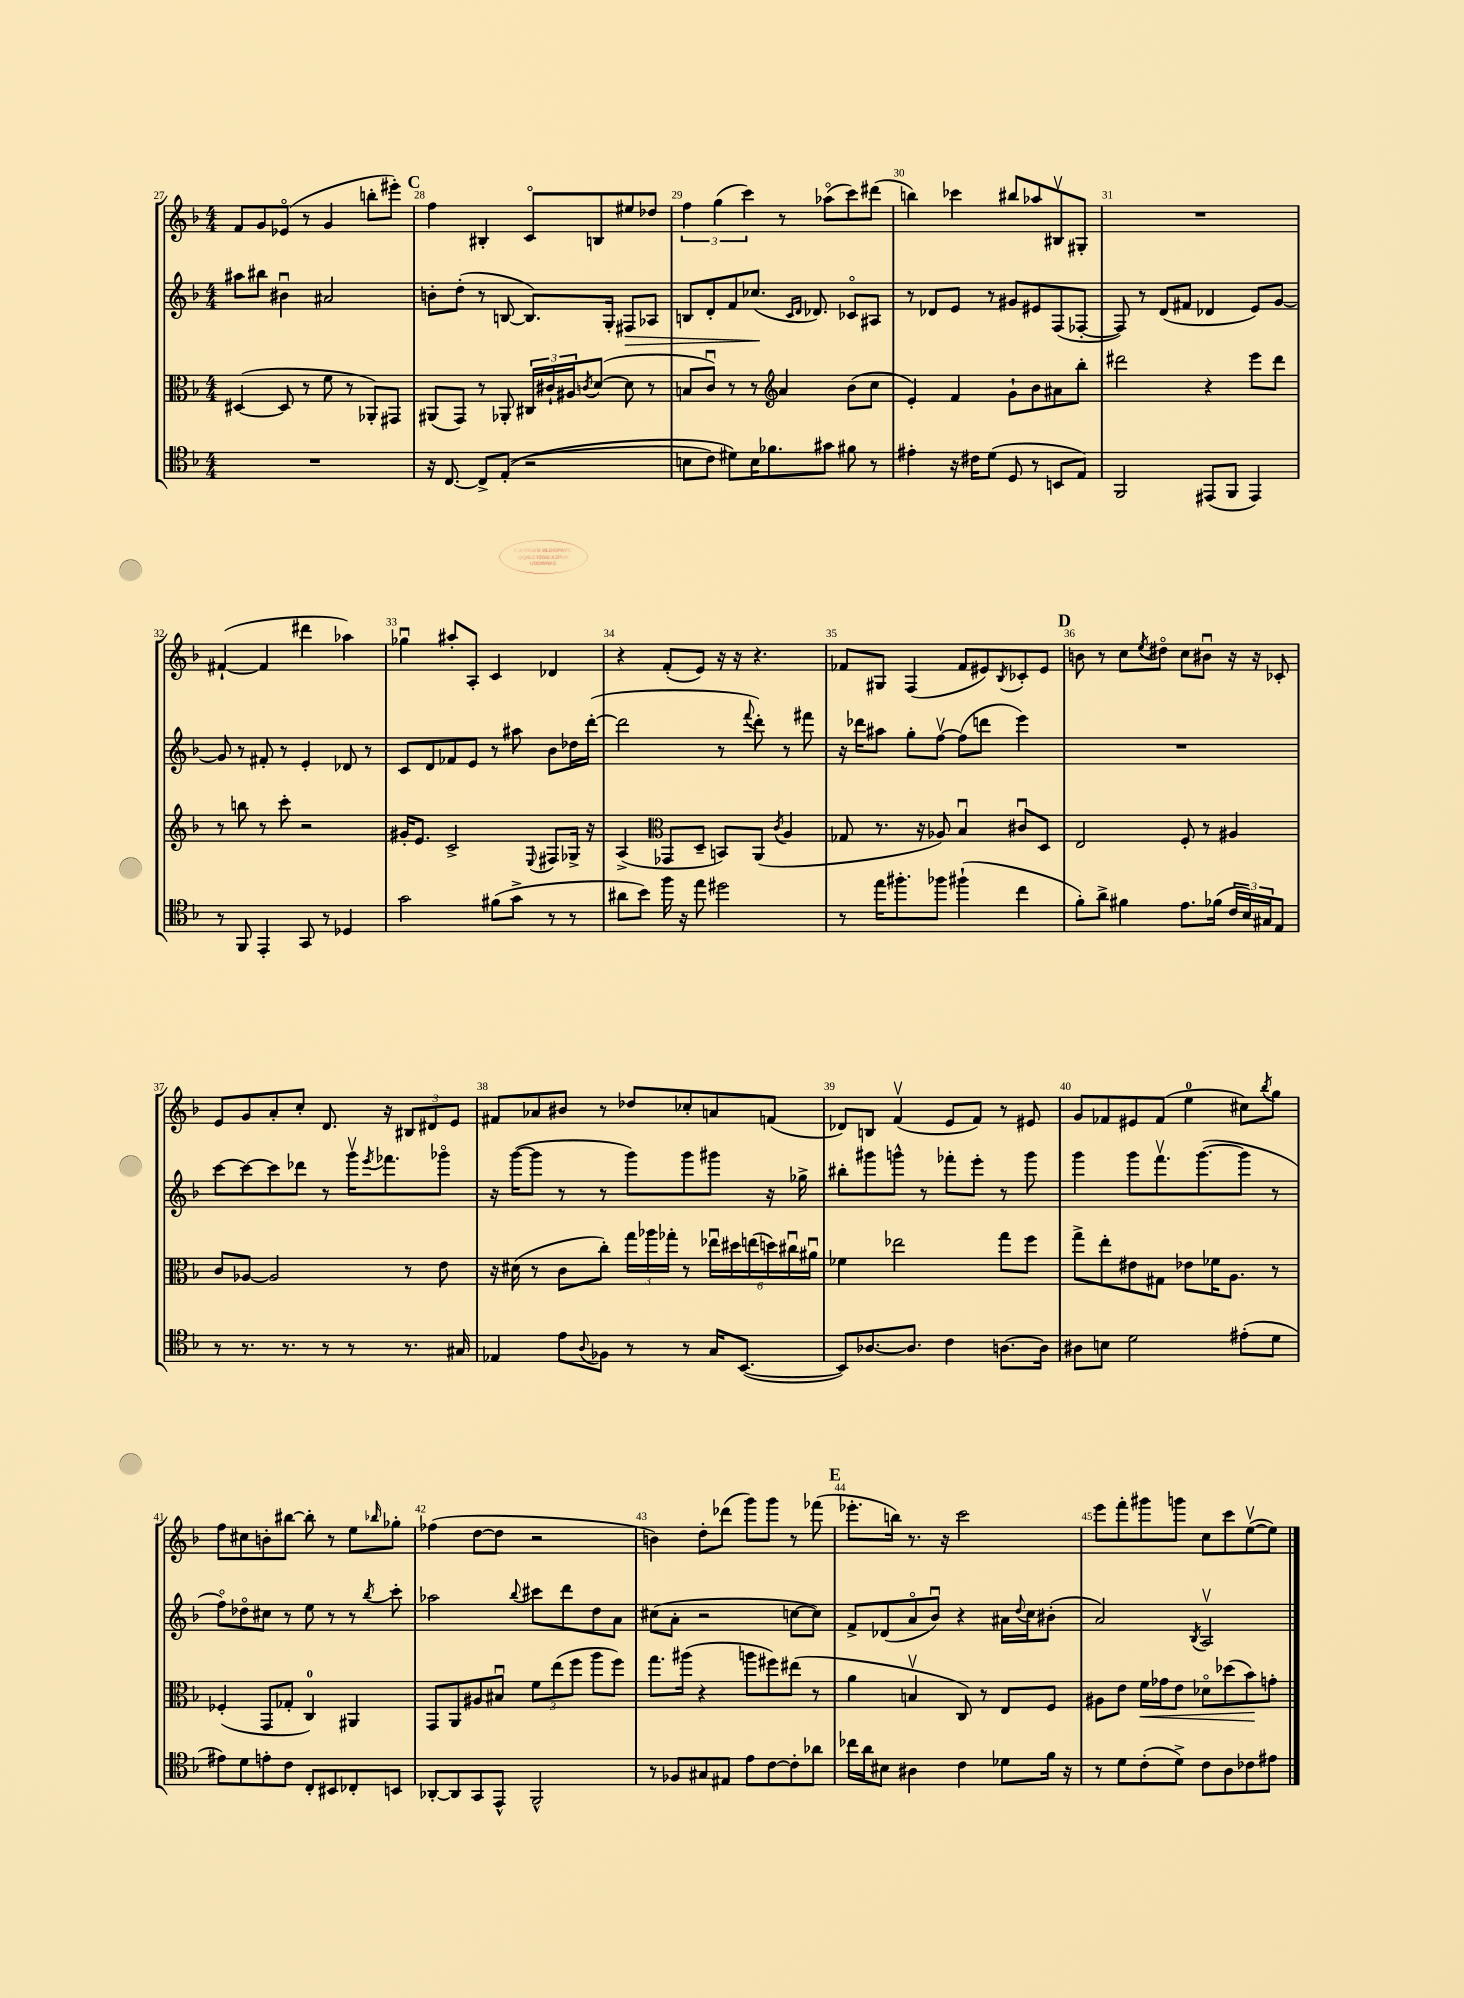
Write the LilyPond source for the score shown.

<<
\new StaffGroup <<
\new Staff = "s0" {
    \clef treble \key f \major \numericTimeSignature \time 4/4
    f'8 g'8 ees'8\flageolet( r8 g'4 b''8-. eis'''8-.) |
    \mark \markup { \bold "C" } f''4 bis4-. c'8\flageolet b8 eis''8 des''8 |
    \tuplet 3/2 { f''4 g''4( c'''4) } r8 aes''8\flageolet( c'''8) dis'''8( |
    b''4) ces'''4 bis''8 aes''8 bis8\upbow gis8-. |
    R1 |
    fis'4~-!( fis'4 dis'''4 aes''4) |
    ges''4\downbow ais''8-. a8-. c'4 des'4 |
    r4 f'8-.( e'8) r16 r16 r4. |
    fes'8 gis8 f4( fes'8 eis'8) \acciaccatura { bes8 } ces'8-. eis'8 |
    \mark \markup { \bold "D" } b'8 r8 c''8 \acciaccatura { e''8 } dis''8\flageolet c''8 bis'8\downbow r16 r16 ces'8-. |
    e'8 g'8 a'8-. c''8-. d'8. r16 \tuplet 3/2 { bis8 dis'8 e'8 } |
    fis'8 aes'8 bis'8 r8 des''8 ces''8-. a'8 f'8( |
    des'8) b8 f'4\upbow( e'8 f'8) r8 eis'8 |
    g'8 fes'8 eis'8 fes'8( e''4-0 cis''8) \acciaccatura { bes''8 } g''8 |
    f''8 cis''8 b'8-. bis''8~ bis''8-. r8 e''8 \grace { bes''16 } ges''8-. |
    fes''4( d''8~ d''8 r2 |
    b'4) d''8-. des'''8( g'''8) g'''8 r8 fes'''8( |
    \mark \markup { \bold "E" } ees'''8.-. b''16) r8. r16 c'''2 |
    e'''8 f'''8-. gis'''8 g'''8 c''8 c'''8 e''8~\upbow( e''8) \bar "|." |
}
\new Staff = "s1" {
    \clef treble \key f \major \numericTimeSignature \time 4/4
    ais''8 bis''8 bis'4\downbow ais'2 |
    \mark \markup { \bold "C" } b'8-. d''8-.( r8 b8~ b8.) g16-. fis8\> aes8 |
    b8 d'8-. f'8 ces''8.\!( \grace { c'16 d'16 } des'8.) ces'8\flageolet ais8 |
    r8 des'8 e'8 r8 gis'8 eis'8 f8( fes8~-. |
    fes8) r8 d'8( fis'8 des'4 e'8) g'8~ |
    g'8 r8 fis'8-. r8 e'4-. des'8 r8 |
    c'8 d'8 fes'8 e'8 r8 ais''8 bes'8 des''16 d'''16~-.( |
    d'''2 r8 \appoggiatura { f'''8 } d'''8-.) r8 fis'''8 |
    r16 des'''16 ais''8 g''8-. f''8~\upbow f''8( d'''8 e'''4) |
    \mark \markup { \bold "D" } R1 |
    c'''8~ c'''8~ c'''8 des'''8 r8 g'''16\upbow \acciaccatura { e'''8 } fes'''8. ges'''8\flageolet |
    r16 g'''16~( g'''8 r8 r8 g'''8) g'''8 gis'''8 r16 ges''16-> |
    bis''8-. gis'''8 g'''8-^ r8 fes'''8-. e'''8-. r8 g'''8 |
    g'''4 g'''8 f'''8.\upbow g'''8.~( g'''8 r8 |
    f''8\flageolet) des''8\flageolet cis''8 r8 e''8 r8 r8 \acciaccatura { bes''8 } c'''8-. |
    aes''2 \appoggiatura { bes''8 } cis'''8 d'''8 d''8 a'8 |
    cis''8( a'8-. r2 c''8~ c''8) |
    \mark \markup { \bold "E" } f'8-> des'8( a'8\flageolet bes'8\downbow) r4 ais'16 \appoggiatura { d''8 } c''16 bis'8-.( |
    a'2) \acciaccatura { bes8 } a2\upbow \bar "|." |
}
\new Staff = "s2" {
    \clef alto \key f \major \numericTimeSignature \time 4/4
    dis4~( dis8 r8 f'8 r8 aes,8-.) gis,8 |
    \mark \markup { \bold "C" } ais,8( g,8) r8 aes,8-. \tuplet 3/2 { cis16 cis'16-! ais16 } \acciaccatura { c'8 } d'8~( d'8 r8 |
    b8 c'8\downbow) r8 r8 \clef treble a'4 bes'8( c''8 |
    e'4-.) f'4 g'8-! bes'8 ais'8 bes''8-. |
    dis'''2 r4 e'''8 dis'''8 |
    r8 b''8 r8 c'''8-. r2 |
    gis'16-. e'8. c'2-> \appoggiatura { e8 } fis8 ges16-> r16 |
    a4->( \clef alto ges,8 d8-- b,8) a,8( \acciaccatura { c'8 } a4 |
    ges8 r8. r16 aes8) bes4\downbow cis'8\downbow d8 |
    \mark \markup { \bold "D" } e2 f8-. r8 ais4 |
    c'8 aes8~ aes2 r8 e'8 |
    r16 dis'16( r8 c'8 c''8-.) \tuplet 3/2 { g''16 aes''16 ges''16-. } r8 \tuplet 6/4 { ees''16\downbow dis''16 e''16( d''16) cis''16\downbow ais'16\downbow } |
    fes'4 ees''2 g''8 f''8 |
    g''8-> e''8-. eis'8 gis8 ees'8 fes'16 a8. r8 |
    fes4-.( g,8 ges8-. c4-0) ais,4 |
    g,8 a,8 ais8 bis8\downbow \tuplet 3/2 { f'8 e''8( f''8 } a''8 f''8) |
    g''8. ais''16( r4 a''8 fis''8) eis''8( r8 |
    \mark \markup { \bold "E" } a'4 b4\upbow c8) r8 e8 f8 |
    ais8 e'8 f'16\< ges'16 e'8 des'8\flageolet des''8( bes'8\!) g'8-. \bar "|." |
}
\new Staff = "s3" {
    \clef tenor \key f \major \numericTimeSignature \time 4/4
    R1 |
    \mark \markup { \bold "C" } r16 c8.~ c8-> e8-.(\( r2 |
    b8 c'8) dis'8\) b16 fes'8. gis'8 fis'8 r8 |
    eis'4-. r16 cis'16 d'8( d8 r8 b,8 e8) |
    f,2 eis,8( f,8 eis,4) |
    r8 f,8 e,4-. g,8 r8 des4 |
    g'2 fis'8( g'8-> r8 r8 |
    ais'8 bes'8) f''16 r16 e''8 dis''2 |
    r8 e''16 fis''8.-. fes''8 fis''4-!( c''4 |
    \mark \markup { \bold "D" } f'8-.) a'8-> fis'4 e'8. fes'16( \tuplet 3/2 { c'16 bes16) gis16 } e8 |
    r8 r8. r8. r8 r8 r8. gis16 |
    ees4 e'8 \appoggiatura { a8 } fes8 r8 r8 g16 bes,8.~( |
    bes,8) aes8.~ aes8. c'4 a8.~ a16 |
    ais8 b8 d'2 eis'8-.( d'8 |
    eis'8) d'8 e'8-. c'8 c8-. bis,8 ces8-. b,8 |
    aes,8~-. aes,8 g,8 e,8-^ f,2-^ |
    r8 fes8 gis8 eis8 e'8 c'8~ c'8-. aes'8 |
    \mark \markup { \bold "E" } ces''16 a'16 bis8 ais4 c'4 des'8 f'16 r16 |
    r8 d'8 c'8-.( d'8->) c'8 a8 ces'8 eis'8 \bar "|." |
}
>>
>>
\layout { \context { \Score currentBarNumber = #27 \override BarNumber.break-visibility = ##(#f #t #t) barNumberVisibility = #all-bar-numbers-visible } }
